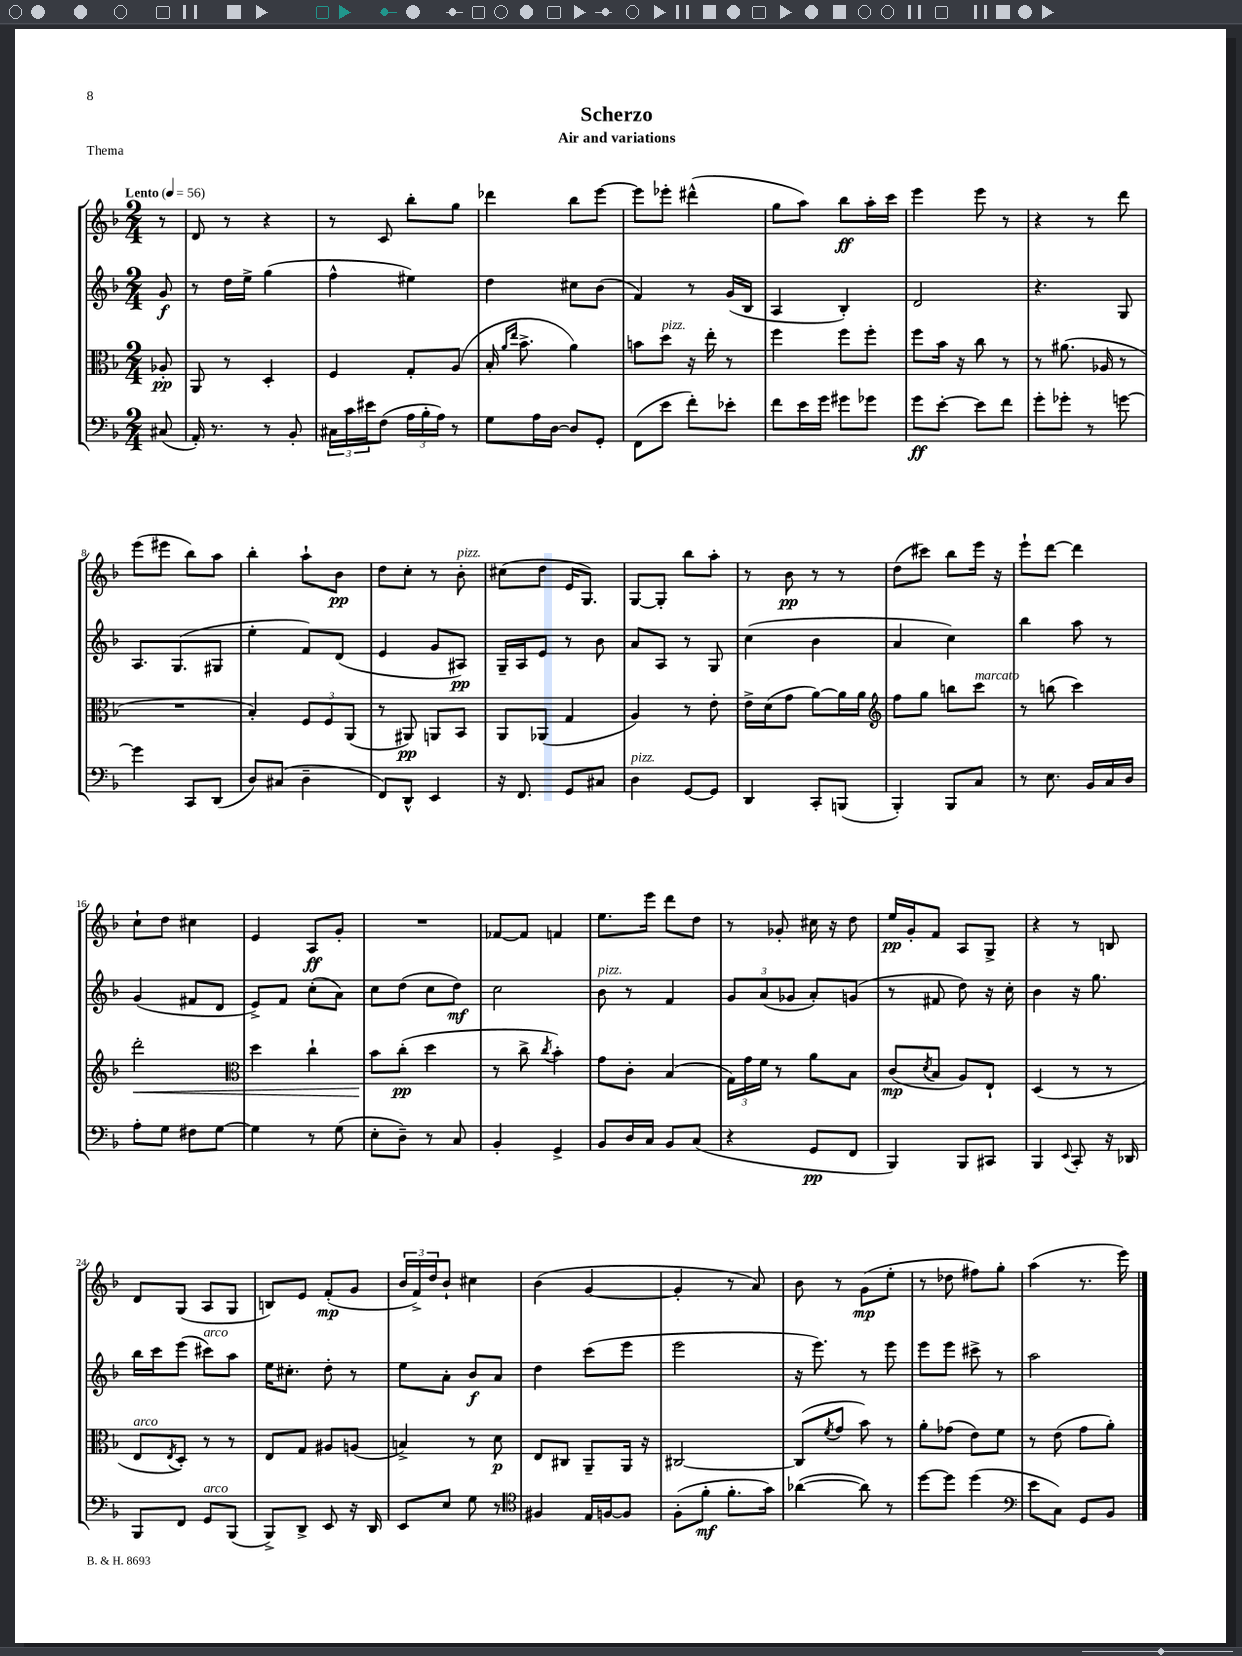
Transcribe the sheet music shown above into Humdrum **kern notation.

**kern	**kern	**kern	**kern
*staff4	*staff3	*staff2	*staff1
*clefF4	*clefC3	*clefG2	*clefG2
*k[b-]	*k[b-]	*k[b-]	*k[b-]
*M2/4	*M2/4	*M2/4	*M2/4
*MM56	*MM56	*MM56	*MM56
(8C#/	8A-'/	8g/	8r
=	=	=	=
16AA'/)	8AA/	8r	8d/
8.r	.	.	.
.	8r	16dd\LL	8r
.	.	16ee^\JJ	.
8r	4D'/	(4gg\	4r
8BB-'/	.	.	.
=	=	=	=
24C#\LL	4F/	4ff^^\	8r
24c\	.	.	.
24e#\J	.	.	.
(8F\J	.	.	8c/
24A\LL	8G'/L	4ee#\)	8bb-'\L
24B-'\	.	.	.
24A\JJ)	.	.	.
8r	(8A/J	.	8gg\J
=	=	=	=
8G\L	16B-'/	4dd\	4ddd-\
.	16qqa/LL	.	.
.	16qqee/JJ	.	.
.	8.b-^\	.	.
16A\L	.	.	.
[16D\JJ	.	.	.
8D/]L	4a\)	8cc#\L	8bb-\L
8GG'/J	.	(8b-\J	[8eee\J
=	=	=	=
(8FF\L	8b\L	4f/)	8eee\]L
8e\J	8dd\J	.	8eee-'\J
8f'\L)	16r	8r	(4ddd#^^\
.	16ee'\	.	.
8e-'\J	8r	(16g/LL	.
.	.	16B-/JJ	.
=	=	=	=
8f\L	4ff\	4A/	8gg\L
16e\L	.	.	8aa\J)
16g\JJ	.	.	.
8g#\L	8ff\L	4B-'/)	8bb-\L
8g-\J	8ff'\J	.	16aa'\L
.	.	.	16ccc\JJ
=	=	=	=
8g\L	8ff\L	2d/	4eee\
[8e'\J	16b-\Jk	.	.
.	16r	.	.
8e\]L	8cc\	.	8eee\
8f\J	8r	.	8r
=	=	=	=
8g'\L	8r	4.r	4r
8g-'\J	(8.a#\	.	.
8r	.	.	8r
.	16A-/	.	.
[8g\	8r	8G/	8ddd\
=	=	=	=
4g\]	2r	8.A/L	(8eee\L
.	.	.	8eee#\J
.	.	(8.G/	.
8CC/L	.	.	8bb-\L)
(8DD/J	.	8G#/J	8aa\J
=	=	=	=
8D/L)	4B-'/)	4ee'\	4bb-'\
(8C#/J	.	.	.
4D~\	12F/L	8f/L)	8aa`\L
.	12F/	.	.
.	.	(8d/J	8b-\J
.	(12AA/J	.	.
=	=	=	=
8FF/L)	8r	4e/	8dd\L
8DD^^/J	8AA#/)	.	8cc'\J
4EE/	8AA/L	8g/L	8r
.	8BB-/J	8A#/J)	8b-'\
=	=	=	=
16r	8AA/L	16G~/LL	(8cc#\L
8.FF/	.	16A/J	.
.	(8AA-/J	8e/J	8dd\J
8GG/L	4G/	8r	16e/LK
.	.	.	8.G/J)
8C#/J	.	8b-\	.
=	=	=	=
4D\	4A/)	8a/L	[8G/L
.	.	8A/J	8G'/]J
[8GG/L	8r	8r	8bb-\L
8GG/]J	8e'\	8G/	8aa'\J
=	=	=	=
4DD/	16e^\LL	(4cc\	8r
.	(16d\J	.	.
.	8g\J	.	8b-\
8CC'/L	[8a\L)	4b-\	8r
(8BBB/J	16a\]L	.	8r
.	16a\JJ	.	.
=	=	=	=
*	*clefG2	*	*
4BBB-'/)	8ff\L	4a/	(8dd\L
.	8gg\J	.	8ccc#\J)
8BBB-/L	8bb\L	4cc\)	8bb-\L
8C/J	8ccc\J	.	16eee\Jk
.	.	.	16r
=	=	=	=
8r	8r	4bb-\	8eee`\L
8.E\	(8bb\	.	[8ddd\J
.	4ccc\)	8aa\	4ddd\]
16BB-/LL	.	.	.
16C/	.	8r	.
16D/JJ	.	.	.
=	=	=	=
8A'\L	2ddd'\	(4g/	8cc`\L
8G\J	.	.	8dd\J
8F#\L	.	8f#/L	4cc#\
[8G\J	.	8d/J	.
=	=	=	=
*	*clefC3	*	*
4G\]	4dd\	8e^/L)	4e/
.	.	8f/J	.
8r	4cc`\	(8cc'\L	8A/L
(8G\	.	8a\J)	8g'/J
=	=	=	=
8E'\L	8b-\L	8cc\L	2r
8D~\J)	(8cc'\J	(8dd\J	.
8r	4dd\	8cc\L	.
8C/	.	8dd\J)	.
=	=	=	=
4BB-'/	8r	2cc\	[8f-/L
.	8cc^\	.	8f-/]J
.	8qcc/	.	.
4GG^/	4b-'\)	.	4f/
=	=	=	=
8BB-/L	8g\L	8b-\	8.ee\L
16D/L	8c'\J	8r	.
16C/JJ	.	.	16eee\Jk
8BB-/L	(4B-/	4f/	8ddd\L
(8C/J	.	.	8dd\J
=	=	=	=
4r	24G\LL)	12g/L	8r
.	24g\	.	.
.	24f\JJ	(12a/	.
.	8r	.	8g-'/
.	.	12g-/J	.
8GG/L	8a\L	8a'/L)	16cc#\
.	.	.	16r
8FF/J	8B-\J	(8g/J	8dd\
=	=	=	=
4BBB-/)	(8c/L	8r	16ee/LL
.	.	.	16g'/J
.	8qd/	.	.
.	8B-/J	8f#/	8f/J
8BBB-/L	8A/L)	8dd\)	8A/L
8CC#/J	8E`/J	16r	8G^/J
.	.	16cc'\	.
=	=	=	=
4BBB-/	(4D/	4b-\	4r
8qqEE/	.	.	.
8CC'/	8r	16r	8r
.	.	8.gg\	.
16r	8r	.	8B/
16DD-/	.	.	.
=	=	=	=
8BBB-/L	8E/L	16bb-\LL	8d/L
.	.	16ccc\J	.
.	8qE/	.	.
8FF/J	8D'/J)	(8eee\J	(8G/J
8GG/L	8r	8ccc#\L)	8A/L
(8BBB-/J	8r	8aa\J	8G/J
=	=	=	=
8BBB-^/L)	8E/L	16ee\LK	8B/L)
.	.	8.cc#'\J	.
8DD^/J	8G/J	.	8e/J
8EE/	8A#/L	8dd'\	(8f'/L
16r	(8A/J	8r	8g/J
16DD/	.	.	.
=	=	=	=
8EE/L	4B^/)	8ee\L	24b-/LL
.	.	.	24f^/)
.	.	.	24dd/J
8E/J	.	8a'\J	8b-`/J
8G\	8r	8b-/L	4cc#\
8r	8d\	8a/J	.
=	=	=	=
*clefC4	*	*	*
4F#/	8E/L	4dd\	(4b-\
.	8C#/J	.	.
16E/LL	8AA~/L	(8ccc\L	[4g/
[16F/J	.	.	.
8F/]J	16AA/Jk	8eee\J	.
.	16r	.	.
=	=	=	=
(8F'\L	[2C#/	2eee\	4g'/]
8f'\J	.	.	.
8.f'\L	.	.	8r
.	.	.	8a/)
16g\Jk)	.	.	.
=	=	=	=
([4a-\	(8C#/]L	16r	8b-\
.	.	8.eee\)	.
.	8qf/	.	.
.	8g/J	.	8r
8a-\])	8b-\)	8r	(8g\L
8r	8r	8eee\	8ee'\J
=	=	=	=
[8dd\L	8a'\L	8eee\L	8r
8dd\]J	(8g-\J	8eee\J	8dd-\
(4dd\	8e\L)	8ccc#^\	8ff#\L)
.	8f\J	8r	8gg'\J
=	=	=	=
*clefF4	*	*	*
8e\L	8r	2aa\	(4aa\
8C\J)	(8e\	.	.
8GG/L	8g\L	.	8.r
8BB-/J	8a'\J)	.	.
.	.	.	16eee\)
==	==	==	==
*-	*-	*-	*-
